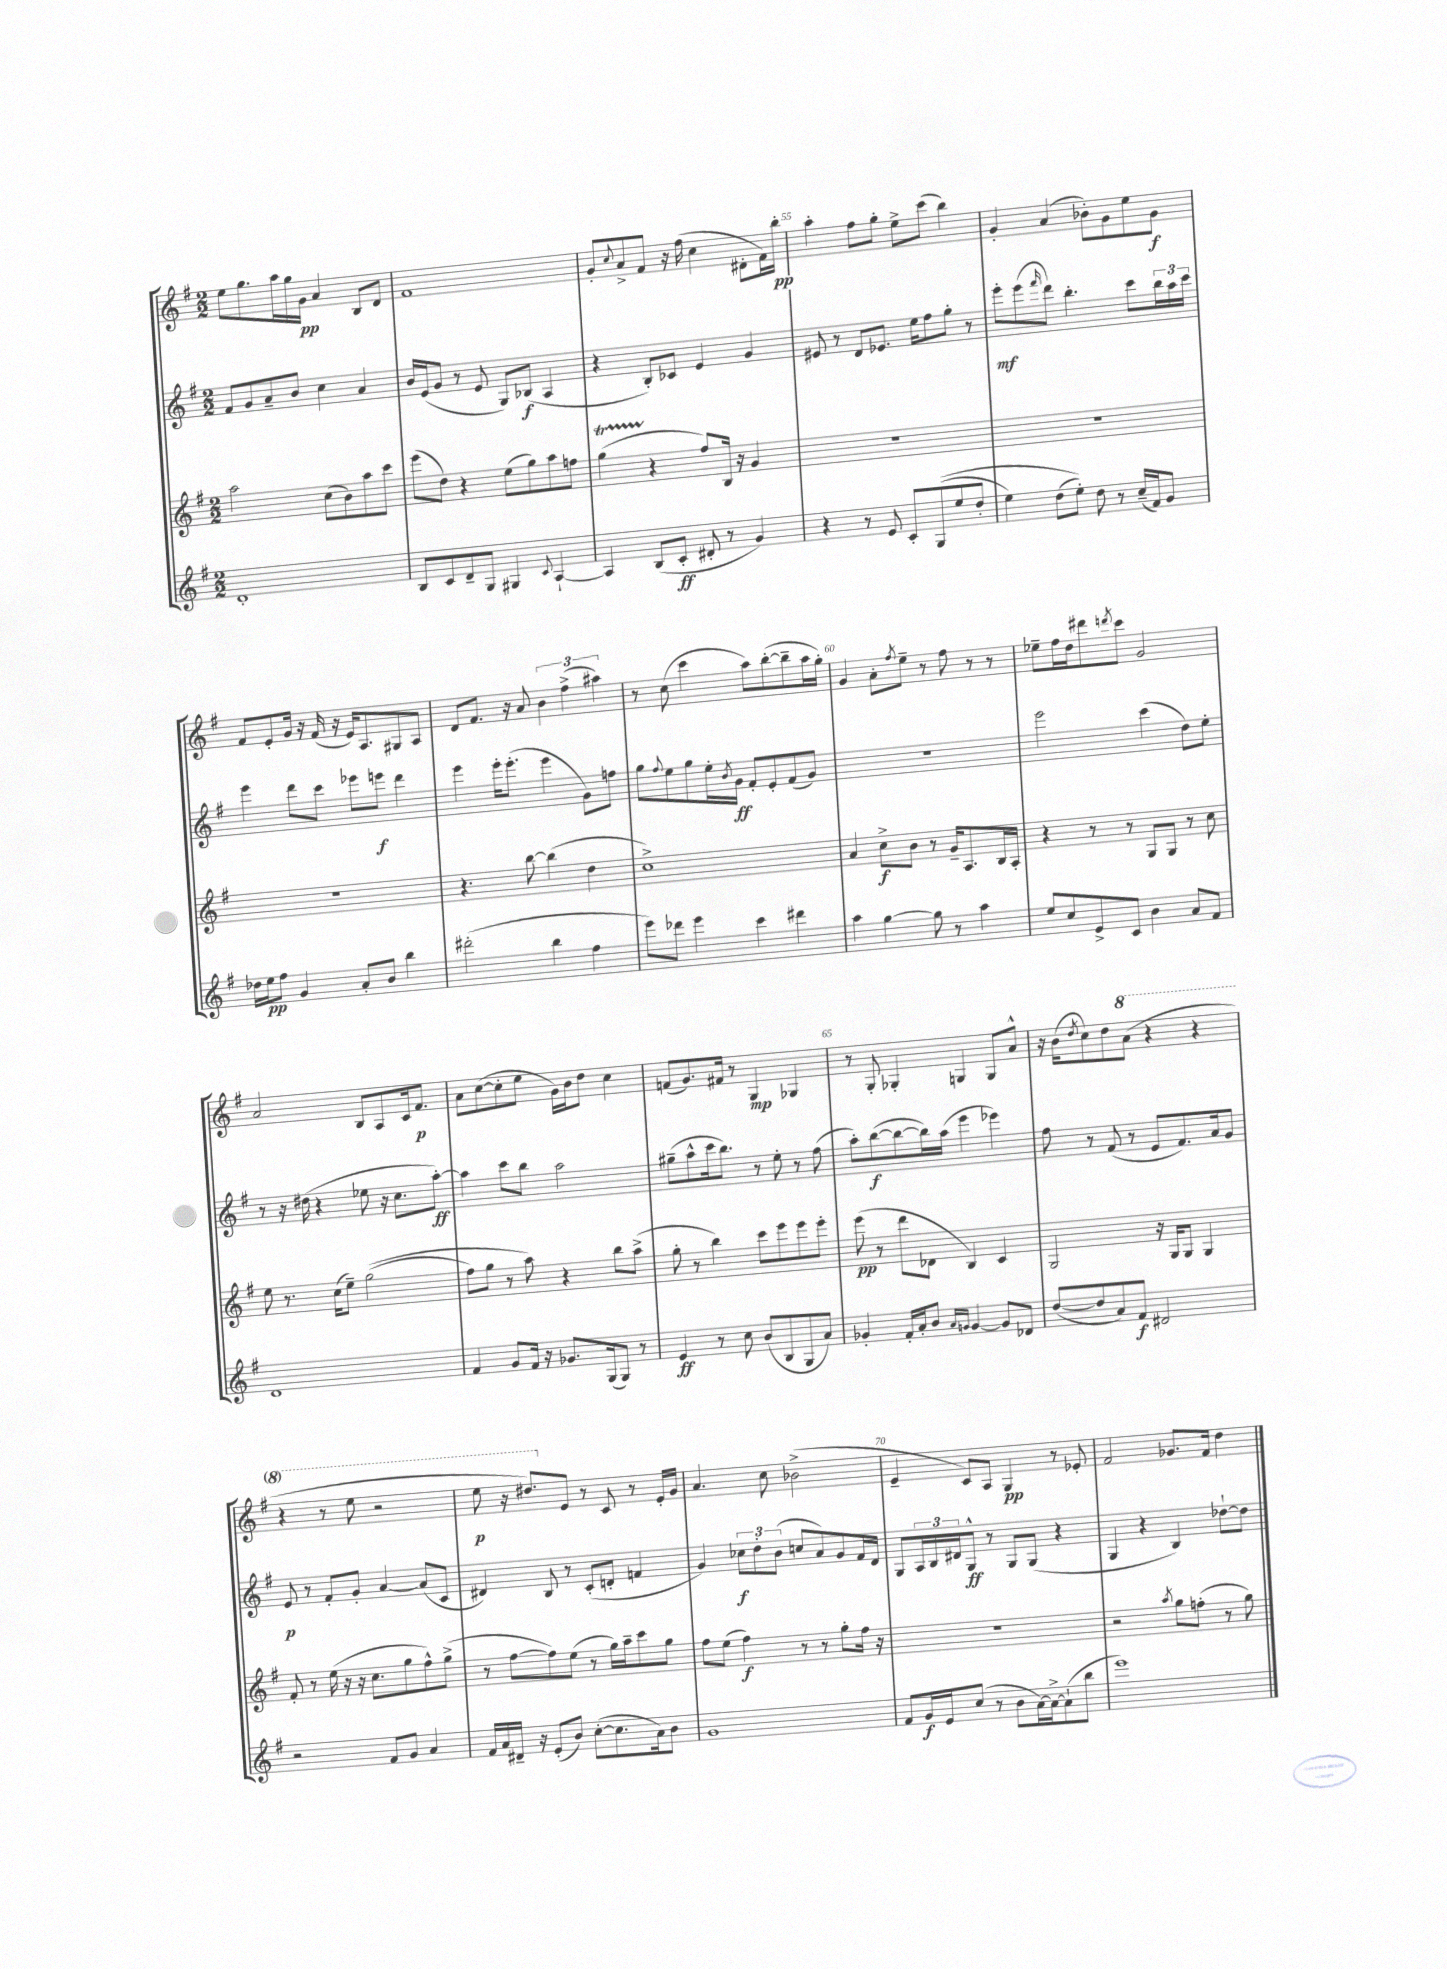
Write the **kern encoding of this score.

**kern	**kern	**kern	**kern
*staff4	*staff3	*staff2	*staff1
*clefG2	*clefG2	*clefG2	*clefG2
*k[f#]	*k[f#]	*k[f#]	*k[f#]
*M2/2	*M2/2	*M2/2	*M2/2
1d'	2aa	8f#	8ee
.	.	8g	8.gg
.	.	8a~	.
.	.	.	16aa
.	.	8b	16gg
.	.	.	16g
.	(8cc	4cc	4a
.	8b)	.	.
.	8aa	4a	8B
.	8ccc	.	8d
=	=	=	=
8B	(8eee	16b	1f#
.	.	(16e	.
8c	8dd)	8g	.
8d~	4r	8r	.
8G	.	8e	.
4G#	(8ee	8G)	.
.	8gg)	(8B-	.
8qqc	.	.	.
[4A`	8aa	4A	.
.	8ff	.	.
=	=	=	=
4A]	(4gg	4r	8g'
.	.	.	8qqcc
.	.	.	8a^
(8B	4r	8B')	8f#
8c'	.	8c-	16r
.	.	.	(16ff#
8d#'	8ff#)	4e	4cc
8r	16B	.	.
.	16r	.	.
4g)	4g	4g	8d#'
.	.	.	16f#)
.	.	.	16bb'
=	=	=	=
4r	1r	8e#	4aa'
.	.	8r	.
8r	.	8d	8ff#
8e	.	8.e-	8gg'
8c'	.	.	8ee^
.	.	16ee	.
&((8G	.	8ff#	(8ccc
8ee	.	8gg'	4bb)
8dd'	.	8r	.
=	=	=	=
4ee)	1r	8eee'	4g'
.	.	(8eee	.
.	.	16qqfff#	.
(8dd	.	8ddd)	(4a
8ee')&)	.	4.bb'	.
8dd	.	.	8b-')
8r	.	.	8g
(16cc~	.	8ccc	8ee
16f#)	.	.	.
8g	.	24bb	8g
.	.	24aa	.
.	.	24ccc	.
=	=	=	=
16dd-	1r	4eee	8f#
16ee	.	.	.
8ff#	.	.	8e'
4g	.	8ddd	16g
.	.	.	16r
.	.	8ccc	(16f#
.	.	.	16r
8a'	.	8eee-	16e)
.	.	.	8.A
8b	.	8eee	.
4bb	.	4ddd	8G#
.	.	.	8A
=	=	=	=
(2ddd#'	4.r	4eee	8d
.	.	.	8.f#
.	.	16eee'	.
.	.	(8.eee'	16r
.	[8bb	.	8a
4bb	(4bb]	4eee	6b
.	.	.	(6ff#^
4ff#	4dd	8g)	.
.	.	.	6aa#)
.	.	8ff	.
=	=	=	=
8eee)	1cc^)	8gg	8r
.	.	8qqff#	.
8ddd-	.	8ee	(8cc
4eee	.	8gg	4ccc
.	.	16ee'	.
.	.	8qb	.
.	.	16g	.
4ccc	.	8f#'	8aa)
.	.	8e'	([8bb'
4ddd#	.	(8f#	8bb~]
.	.	8g)	16aa
.	.	.	16gg')
=	=	=	=
4aa	4a	1r	4g
[4gg	8cc^	.	8a'
.	.	.	8qff#
.	8b	.	8ee~
8gg]	8r	.	8r
8r	16g~	.	8ff#
.	8.A	.	.
4aa	.	.	8r
.	16B	.	8r
.	16A'	.	.
=	=	=	=
8ee	4r	2eee	8ee-~
8cc	.	.	16ff#
.	.	.	16dd
8e^	8r	.	8ddd#
.	.	.	8qddd
8c	8r	.	8ccc
4b	8G	(4ccc	2g
.	8G	.	.
8a	8r	8dd)	.
8f#	8cc	8ee'	.
=	=	=	=
1d	8ee	8r	2a
.	8.r	16r	.
.	.	(16dd#	.
.	.	4r	.
.	(16cc	.	.
.	8ee~)	.	.
.	&((2gg	8ee-	8B
.	.	16r	8A
.	.	8.cc	.
.	.	.	16c
.	.	.	8.f#
.	.	[8aa')	.
=	=	=	=
4f#	8ff#)	4aa]	8a
.	8gg	.	([8cc
8g	8r	8ccc	8cc']
16f#	8aa&)	8bb	8ee
16r	.	.	.
8.g-	4r	2aa	16g)
.	.	.	16b
.	.	.	8dd
(16G	.	.	.
8G)	8bb	.	4cc
8r	(8aa^	.	.
=	=	=	=
4e	8gg'	(8gg#~	(8f
.	8r	8aa^^	8.g)
8r	4bb)	16ccc	.
.	.	8.bb)	16f#
8cc	.	.	8r
(8b	8ccc	8r	4G
8B	8eee	8ee'	.
8G	8eee	8r	4G-
8a)	8eee'	(8ff#	.
=	=	=	=
4g-'	(8eee	8aa')	8r
.	8r	([8bb	8G'
16f#'	8ddd	8bb_	4G-'
16a'	.	.	.
8b	8d-	16bb])	.
.	.	(16aa	.
16qqa	.	.	.
16qqg	.	.	.
[4g	4B)	4eee	4G
8g]	4c	4eee-)	8G
8d-	.	.	8a^^
=	=	=	=
([8dd	2G	8ff#	16r
.	.	.	(16b
.	.	.	8qdd
8dd]	.	8r	8cc)
8a)	.	(8f#	8dd
8f#	.	8r	(8aa
2d#	16r	8e	4r
.	16G	.	.
.	8G	8.f#)	.
.	4G	.	4r
.	.	16a	.
.	.	8g	.
=	=	=	=
2r	8f#'	8e	4r
.	8r	8r	.
.	(16ee	8f#'	8r
.	16r	.	.
.	16r	8g'	8eee
.	8.cc	.	.
8f#	.	[4a	2r
8g	8gg	.	.
4a	8ff#^^)	(8a]	.
.	(8gg^	8c	.
=	=	=	=
16f#	8r	4d#)	8eee
16a	.	.	.
16d#~	[8ff#	.	16r
16r	.	.	8.ddd#)
(8e'	8ff#])	8B	.
8b)	(8ee	8r	8e
([8cc'	8r	(8c'	8r
8.cc]	16gg)	8d'	8c
.	16aa~	.	.
.	8ccc	4f	8r
16a)	.	.	.
8b	8gg	.	16e'
.	.	.	16g
=	=	=	=
1g	8ff#	4g)	4.a
.	(8ee	.	.
.	4ff#)	12cc-	.
.	.	12dd'	.
.	.	.	8cc
.	.	(12b	.
.	8r	8cc	(2b-^
.	8r	8a)	.
.	8gg'	8g	.
.	16ff#	16f#	.
.	16r	16d	.
=	=	=	=
8f#	1r	8G	4e~
16g	.	24A	.
.	.	24B	.
16e	.	.	.
.	.	24d#	.
(8cc	.	8G^^	8c)
8r	.	8r	8A
8b	.	8G	4G
[16a)	.	(8G	.
16a^_	.	.	.
(8a`]	.	4r	8r
8bb	.	.	8e-'
=	=	=	=
1eee)	2r	4G	2f#
.	.	4r	.
.	8qaa	.	.
.	8gg	4B)	8.g-
.	(8ff'	.	.
.	.	.	16f#
.	8r	[8dd-`	4dd
.	8gg)	8dd-]	.
==	==	==	==
*-	*-	*-	*-
